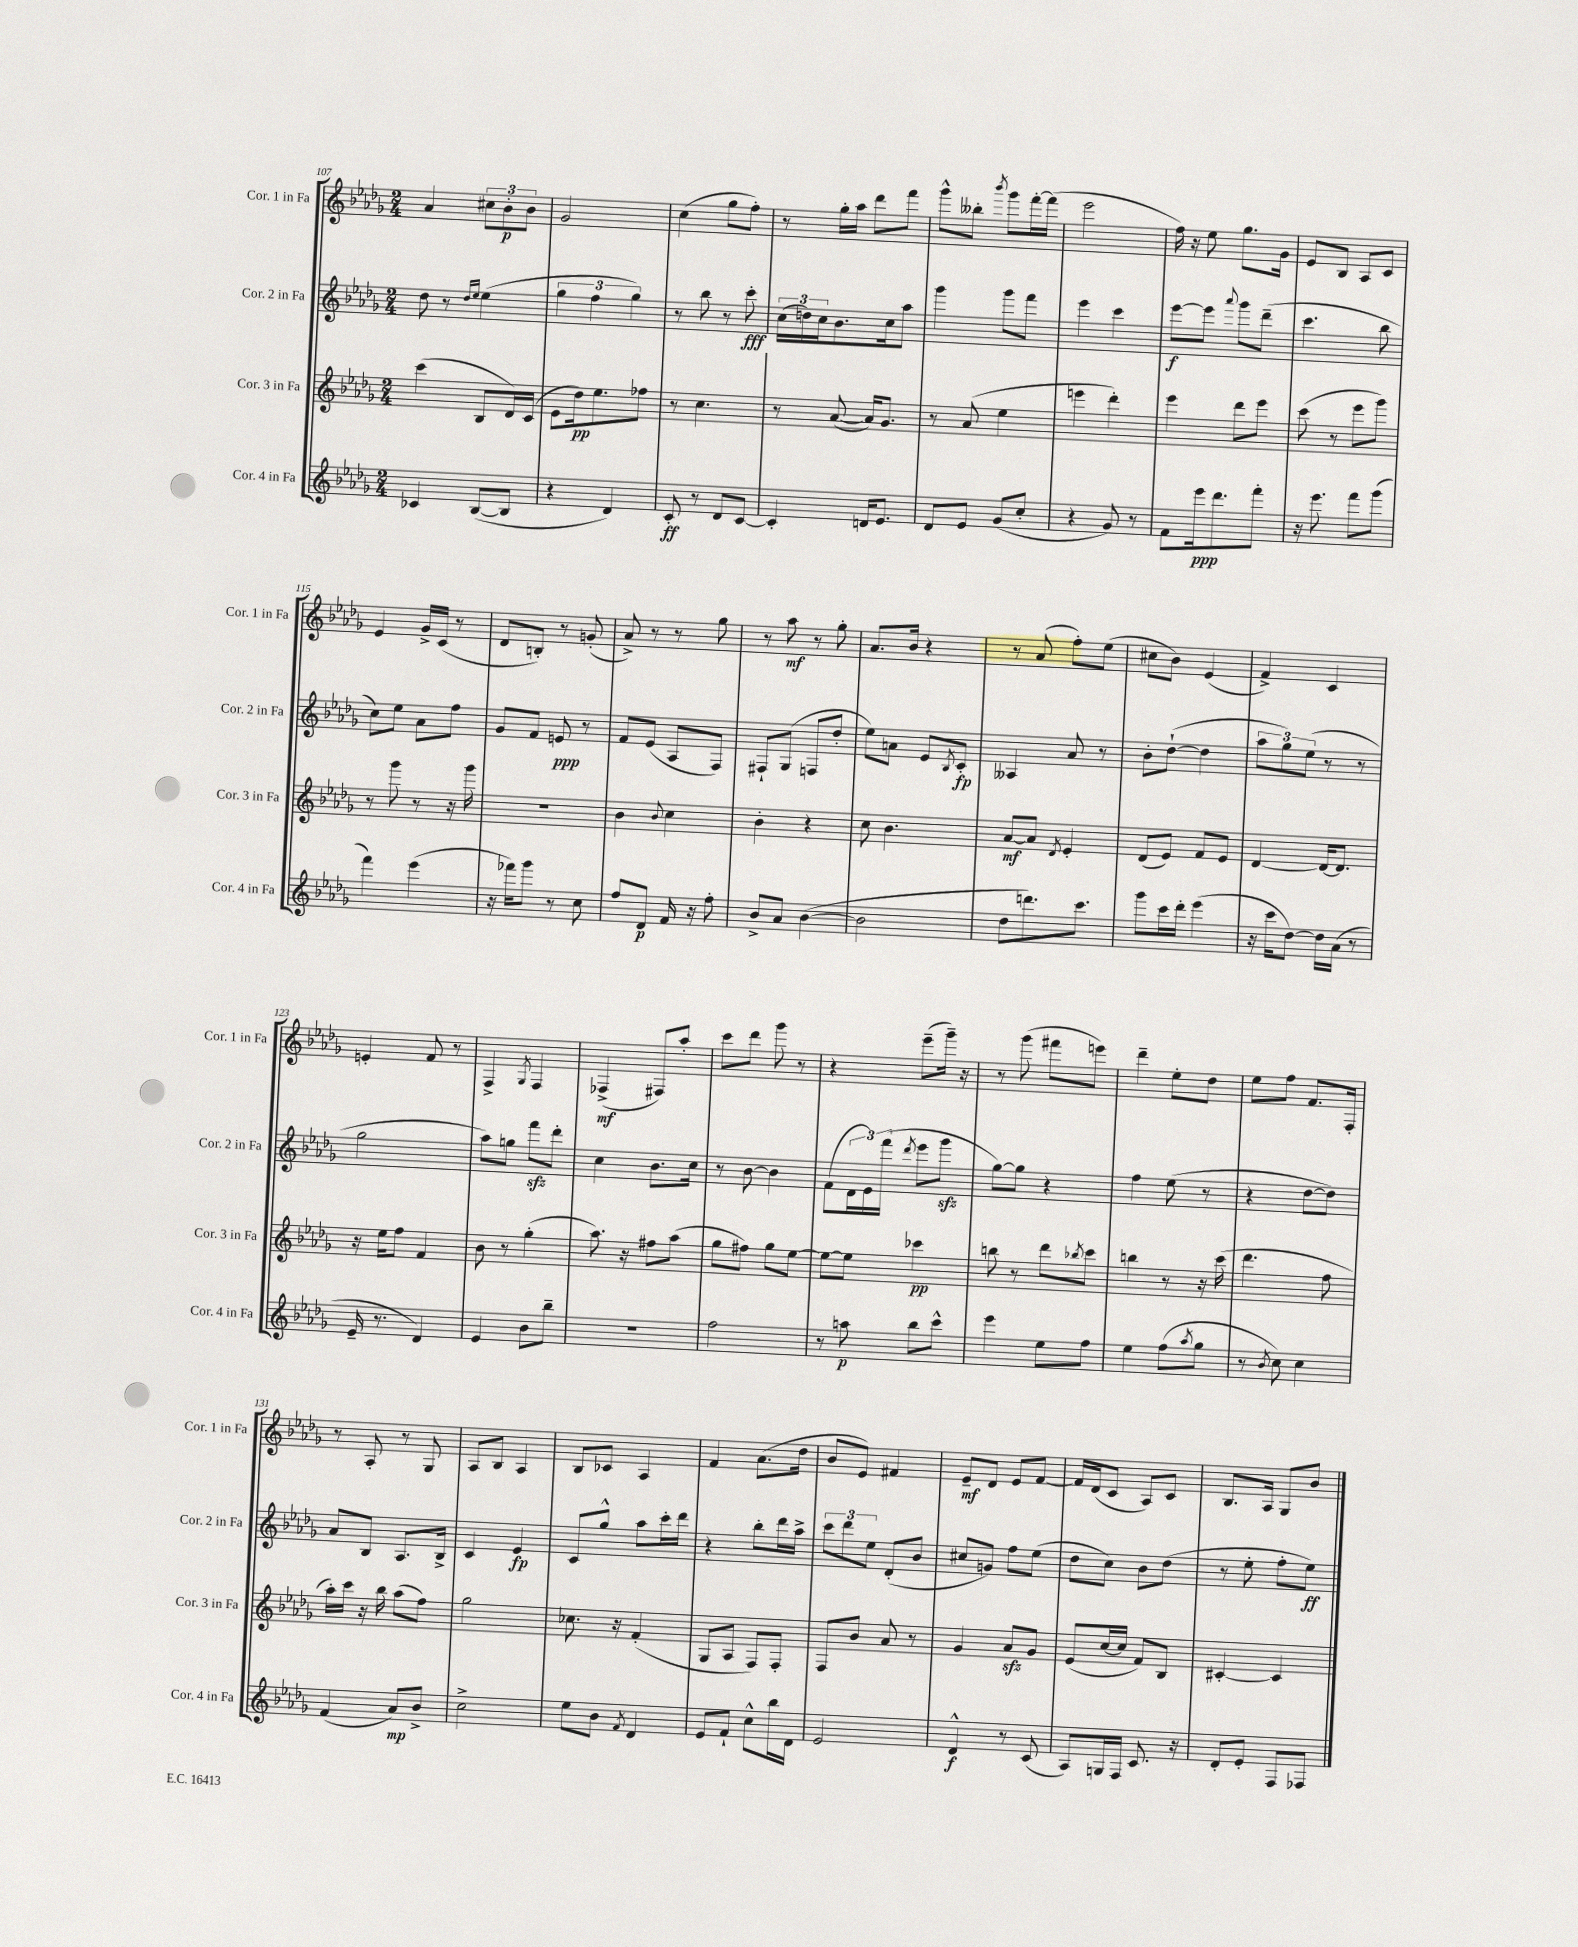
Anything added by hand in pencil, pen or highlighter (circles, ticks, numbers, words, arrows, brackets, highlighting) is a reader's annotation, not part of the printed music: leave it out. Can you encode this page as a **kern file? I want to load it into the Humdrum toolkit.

**kern	**kern	**kern	**kern
*staff4	*staff3	*staff2	*staff1
*clefG2	*clefG2	*clefG2	*clefG2
*k[b-e-a-d-g-]	*k[b-e-a-d-g-]	*k[b-e-a-d-g-]	*k[b-e-a-d-g-]
*M2/4	*M2/4	*M2/4	*M2/4
4c-	(4ccc	8dd-	4a-
.	.	8r	.
.	.	16qqdd-	.
.	.	16qqee-	.
([8B-	8B-	(4ee-	12cc#
.	.	.	12b-'
8B-]	16d-)	.	.
.	.	.	12b-
.	(16c	.	.
=	=	=	=
4r	8e-	6gg-	2g-
.	16dd-)	.	.
.	.	6ff	.
.	8.ee-	.	.
4d-)	.	.	.
.	.	6gg-)	.
.	8ff-	.	.
=	=	=	=
8c'	8r	8r	(4cc
8r	4.cc	8bb-	.
8d-	.	8r	8gg-
[8c	.	8ccc'	8ff')
=	=	=	=
4c']	8r	(24cc	8r
.	.	24dd)	.
.	.	24cc	.
.	([8a-	8.b-	16gg-'
.	.	.	16aa-
16d	16a-])	.	8ddd-
8.e-	8.g-	16cc	.
.	.	8aa-	8fff
=	=	=	=
8d-	8r	4ggg-	8ggg-^^
8e-	(8a-	.	8bb--'
.	.	.	8qbbb-
(8g-	4ee-	8ggg-	8ggg-
8cc'	.	8fff	[16fff'
.	.	.	(16fff]
=	=	=	=
4r	4eee	4eee-	2eee-
8g-)	4ddd-')	4ccc	.
8r	.	.	.
=	=	=	=
8f	4eee-	[8eee-	16ff)
.	.	.	16r
16eee-	.	8eee-]	8ee-
8.ddd-	.	.	.
.	.	8qqaaa-	.
.	8ddd-	8ggg-	8.gg-
8fff'	8eee-	(8ddd-~	.
.	.	.	16g-
=	=	=	=
16r	(8ccc	4.ccc	8e-
8.eee-	.	.	.
.	8r	.	8B-
8fff	8eee-	.	8A-
(8ggg-	8ggg-)	8bb-	8c
=	=	=	=
4fff)	8r	8cc)	4e-
.	8ggg-	8ee-	.
(4eee-	8r	8a-	16g-^
.	.	.	(16c
.	16r	8ff	8r
.	16ggg-	.	.
=	=	=	=
16r	2r	8g-	8d-
16fff-)	.	.	.
8ggg-	.	8f	8B')
8r	.	8e	8r
8cc	.	8r	(8g'
=	=	=	=
8ff	4b-	8f	8a-^)
8d-	.	(8e-	8r
.	8qqb-	.	.
16f	4cc	8A-	8r
16r	.	.	.
8ff'	.	8F)	8gg-
=	=	=	=
8b-^	4b-'	8F#`	8r
8a-	.	(8G-	8aa-
([4b-	4r	8F	8r
.	.	8dd-'	8gg-'
=	=	=	=
2b-]	8cc	8ee-)	8.a-
.	4.b-	8a	.
.	.	.	16b-
.	.	8e-	4r
.	.	8qB-	.
.	.	8c'	.
=	=	=	=
8dd-	[8a-	4A--	8r
8.ddd)	8a-]	.	(8a-
.	8qd-	.	.
.	4e-'	8a-	8ff')
8.ccc	.	.	.
.	.	8r	(8ee-
=	=	=	=
8ggg-	(8d-	8b-'	8cc#
16ccc	8e-)	([8dd-`	8b-)
16ddd-'	.	.	.
(4eee-	8f	4dd-]	(4e-
.	8e-	.	.
=	=	=	=
16r	[4d-	12aa-	4f^)
16ccc	.	.	.
.	.	12gg-)	.
[8dd-)	.	.	.
.	.	(12ee-	.
16dd-]	16d-_	8r	4c
(16a-	8.d-]	.	.
8r	.	8r	.
=	=	=	=
16e-~	16r	2gg-	4e'
8.r	16ee-	.	.
.	8ff	.	.
4d-)	4f	.	8f
.	.	.	8r
=	=	=	=
4e-	8b-	8aa-)	4F^
.	8r	8gg	.
.	.	.	8qG-
8b-	(4gg-'	8fff	4F
8bb-~	.	8ddd-'	.
=	=	=	=
2r	8.aa-)	4cc	(4F-^
.	16r	.	.
.	8ff#	8.b-	8F#)
.	(8aa-	.	8aa-'
.	.	16cc	.
=	=	=	=
2ff	8gg-	8r	8ccc
.	8ff#)	[8b-	8ddd-
.	8gg-	4b-]	8ggg-
.	[8ee-	.	8r
=	=	=	=
8r	8ee-_	(8f	4r
8aa	8ee-]	24d-	.
.	.	24e-)	.
.	.	(24fff	.
.	.	8qddd-	.
8bb-	4ccc-	8eee-	(8eee-~
8ccc^^	.	8ggg-	16ggg-~)
.	.	.	16r
=	=	=	=
4eee-	8bb	[8gg-)	8r
.	8r	8gg-]	(8ggg-
8ee-	8ddd-	4r	8fff#
.	8qbb-	.	.
8ff	8ccc	.	8eee)
=	=	=	=
4ee-	4bb	4ff	4ddd-~
(8ff	8r	(8ee-	8ee-'
8qaa-	.	.	.
8gg-	16r	8r	8dd-
.	(16ccc	.	.
=	=	=	=
8r	4.ddd-	4r	8ee-
8qb-	.	.	.
8cc)	.	.	8ff
4cc	.	[8dd-	8.f
.	8ff	8dd-])	.
.	.	.	16F'
=	=	=	=
(4f	16aa-')	8a-	8r
.	16ccc	.	.
.	16r	8B-	8A-'
.	16bb-	.	.
8a-)	(8aa-	8.A-	8r
8b-^	8ff)	.	8G-
.	.	16B-^	.
=	=	=	=
2cc^	2gg-	4c	8A-
.	.	.	8B-
.	.	4e-	4A-
=	=	=	=
8ee-	8.cc-	8c	8B-
8b-	.	8gg-^^	8c-
.	16r	.	.
8qf	.	.	.
4d-	(4f'	8aa-	4A-
.	.	16ccc'	.
.	.	16ddd-	.
=	=	=	=
8e-	8G-	4r	4f
8f`	8A-	.	.
8cc^^	8F)	8bb-'	(8.a-
16bb-	8F'	16ddd-	.
16d-	.	16aa-^	16dd-
=	=	=	=
2e-	8F	12ccc	8b-
.	.	12ddd-	.
.	8b-	.	8e-)
.	.	12ee-	.
.	8a-	(8d-'	4f#
.	8r	8b-	.
=	=	=	=
4d-^^	4g-	8cc#	8e-~
.	.	8g)	8d-
8r	8a-	8ff	8e-
(8c	8g-	(8ee-	[8f
=	=	=	=
8A-)	(8e-	8dd-	16f]
.	.	.	(16d-
16G	[16cc	8cc)	8c
16F	16cc]	.	.
8.c	8f)	8b-	8A-)
.	8B-	(8dd-	8c
16r	.	.	.
=	=	=	=
8d-'	[4c#'	8r	8.B-
8e-'	.	8ee-'	.
.	.	.	16A-
8F	4c#]	8ff'	8G-
8F-	.	8ee-)	8b-
==	==	==	==
*-	*-	*-	*-
